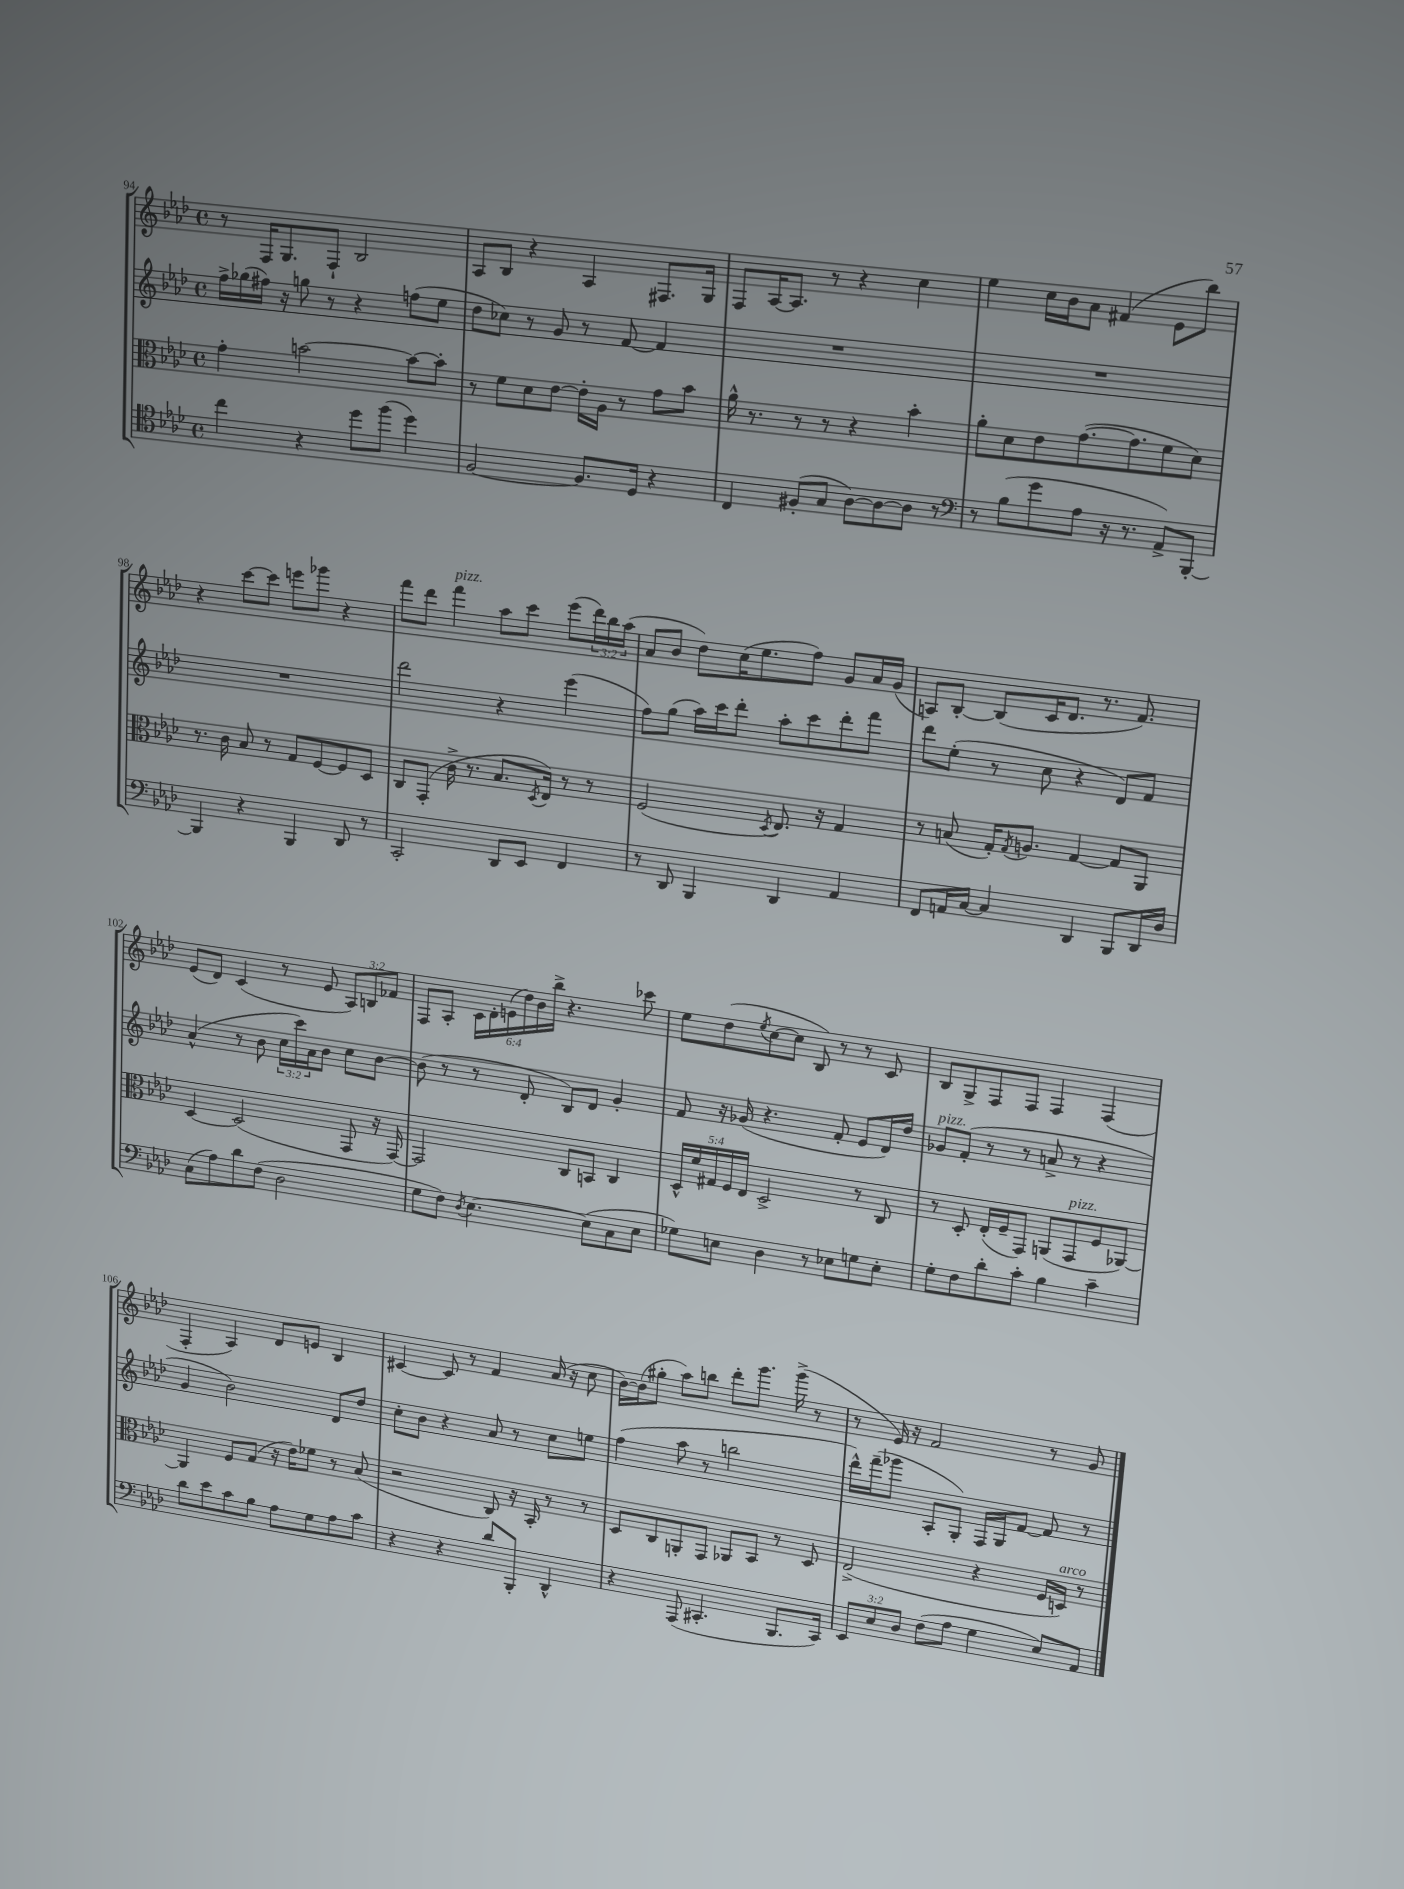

**kern	**kern	**kern	**kern
*part4	*part3	*part2	*part1
*staff4	*staff3	*staff2	*staff1
*clefC4	*clefC3	*clefG2	*clefG2
*k[b-e-a-d-]	*k[b-e-a-d-]	*k[b-e-a-d-]	*k[b-e-a-d-]
*M4/4	*M4/4	*M4/4	*M4/4
*met(c)	*met(c)	*met(c)	*met(c)
=94	=94	=94	=94
4cc\	4g'\	16ff^\LL	8r
.	.	(16gg-X\	.
.	.	16ff#X\JJ)	16F/KL
.	.	16r	8.G/
4r	[2bn\	8ggn\	.
.	.	8r	8F`/J
8dd-\L	.	4r	2B-/
(8ff\J	.	.	.
4dd-\)	8b\L_	(8ffn\L	.
.	8b'\J]	8ee-\J	.
=95	=95	=95	=95
[2F/	8r	8dd-\L	8A-/L
.	8f\L	8cc-X\J)	8B-/J
.	8d-\	8r	4r
.	[8e-\J	8g/	.
8.F/L]	16e-'\LL]	8r	4A-/
.	16A-\JJ	.	.
.	8r	[8f/	.
16D-/Jk	.	.	.
4r	8g\L	4f/]	8.F#X/L
.	8b-\J	.	.
.	.	.	16G/Jk
=96	=96	=96	=96
4C/	16a-^^\	1r	8F/L
.	8.r	.	.
.	.	.	[16A-/K
.	.	.	8.A-/J]
(8F#X'/L	8r	.	.
8G/J	8r	.	8r
[8A-\L)	4r	.	4r
8A-\_	.	.	.
8A-\J]	4b-'\	.	4cc\
8r	.	.	.
=97	=97	=97	=97
*clefF4	*	*	*
8r	8a-'\L	1r	4ee-\
(8B-\L	8d-\	.	.
8g\	8e-\	.	16cc\LL
.	.	.	16b-\J
8A-\J	([8.g\	.	8a-\J
16r	.	.	(4f#X/
8.r	8.g\]	.	.
8AA-^/L)	8f\	.	8e-\L
[8BBB-'/J	8d-\J)	.	8bb-\J)
!!LO:LB:g=z
=98	=98	=98	=98
4BBB-/]	8.r	1r	4r
.	16c\	.	.
4r	8B-/	.	[8ccc\L
.	8r	.	8ccc\J]
4BBB-/	8G/L	.	8eeen\L
.	[8F/	.	8ggg-X\J
8DD-/	8F/]	.	4r
8r	8D-/J	.	.
=99	=99	=99	=99
2CC'/	8C/L	2ddd-\	8fff\L
.	(8GG'/J	.	8ddd-\J
!	!	!	!LO:TX:a:i:t=pizz.
.	16c^\	.	4fff\
.	8.r	.	.
8DD-/L	8.B-/L	4r	8aa-\L
8EE-/J	.	.	8ccc\J
.	8qD-/	.	.
.	16E-/Jk)	.	.
4FF/	8r	(4eee-\	(8eee-\L
.	8r	.	24ddd-\L)
.	.	.	24bb-\
.	.	.	(24aa-\JJ
=100	=100	=100	=100
8r	(2F/	8ff\L)	8a-/L
8DD-/	.	(8gg\J	8b-/J
4BBB-/	.	16aa-\LL)	8dd-\L)
.	.	16ccc\J	.
.	.	8ddd-'\J	(16cc\K
.	.	.	8.ee-\
.	8qD-/	.	.
4DD-/	8.E-/)	8aa-'\L	.
.	.	8ccc\	8ff\J)
.	16r	.	.
4AA-/	4G/	8ddd-'\	8g/L
.	.	8fff\J	16a-/L
.	.	.	(16g/JJ
=101	=101	=101	=101
8FF/L	8r	8ddd-\L	8An/L)
16AAn/L	(8Bn/	(8ee-'\J	[8B-'/J
[16C/JJ	.	.	.
4C/]	16G'/KL)	8r	(8B-/L]
.	8qG/	.	.
.	8.An/J	.	.
.	.	8cc\	16c/K
.	.	.	8.d-/J
4DD-/	[4G/	4r	.
.	.	.	8.r
8BBB-/L	8G/L]	8d-/L)	.
.	.	.	8.f/)
16DD-/L	8AA-/J	8f/J	.
16D-/JJ	.	.	.
!!LO:LB:g=z
=102	=102	=102	=102
(8C\L	[4D-/	(4a-^^/	(8e-/L
8A-\)	.	.	8d-/J)
8d-\	(2D-/]	8r	(4c/
(8F\J	.	8b-\	.
2D-\	.	24cc\LL	8r
.	.	24ccc\)	.
.	.	24a-\J	.
.	.	8b-\J	8e-/
.	8GG/	8cc\L	12A-/L)
.	.	.	12Bn/
.	16r	[8b-\J	.
.	.	.	12f-X/J
.	[16GG/)	.	.
=103	=103	=103	=103
8G\L	2GG/]	(8b-\]	8F/L
8F\J)	.	8r	8A-'/J
8qD-/	.	.	.
[4.E-\	.	8r	24c\LL
.	.	.	24d-'\
.	.	.	(24en\
.	.	8d-'/	24dd-\)
.	.	.	24b-\
.	.	.	24bb-^\JJ
.	8C/L	8B-/L)	4.r
(8E-\L]	8BBn/J	8d-/J	.
8C\	4C/	4g'/	.
8E-\J	.	.	8ccc-X\
=104	=104	=104	=104
8G-X\L)	20D-^^/LL	8f/	8ee-\L
.	20f/	.	.
.	20G#X/	.	.
8En\J	.	16r	(8dd-\
.	20F/	.	.
.	.	(16g-X/	.
.	20E-/JJ	.	.
.	.	.	8qee-/
4D-\	2D-^/	4.r	[8cc\
.	.	.	8cc\J]
8r	.	.	8B-/)
8E-X\L	.	8f'/	8r
8Gn\	8r	8e-/L	8r
8E-'\J	8C/	16d-/L)	8c/
.	.	16dd-/JJ	.
=105	=105	=105	=105
!	!	!LO:TX:a:i:t=pizz.	!
8G'\L	8r	8g-X/L	8B-/L
8F\	8D-'/	(8f'/J	8G^/
8d-'\	(16E-'/LL	8r	8F/
.	16F~/J	.	.
8c'\J	8GG/J)	8r	8F/J
4B-\	(8AAn/L	8an^/	4F/
!	!LO:TX:a:i:t=pizz.	!	!
.	8GG/	8r	.
4c~\	8F/	4r	(4F/
.	[8AA-X/J)	.	.
!!LO:LB:g=z
=106	=106	=106	=106
8d-\L	4AA-/]	4g/	4F'/
8e-\	.	.	.
8c\	8F/L	2b-\)	4A-/)
8B-\J	(8G/J	.	.
8A-\L	16r	.	8d-/L
.	16e-\KL)	.	.
8G\	8f-X\J	.	8en/J
8A-\	8r	8d-/L	4B-/
8c\J	(8B-/	8dd-/J	.
=107	=107	=107	=107
4r	2r	8cc'\L	[4c#X/
.	.	8b-\J	.
4r	.	4r	8c#/]
.	.	.	8r
8d-/L	8C/)	8a-/	4f/
8BBB-'/J	16r	8r	.
.	16BB-'/	.	.
4DD-^^/	8r	8cc\L	(16a-/
.	.	.	16r
.	8r	8een\J	8cc\
=108	=108	=108	=108
4r	8D-/L	(4ff\	[16b-\LL)
.	.	.	(16b-\J]
.	8C/	.	8gg#X'\J
(8AAA-/	8AAn'/	8aa-\	8aa-\L)
4.CC#X'/	8GG/J	8r	8bbn\J
.	8AA-X/L	2bbn\	8ddd-'\L
.	8BB-/J	.	8.ggg\J
8.BBB-/L	8r	.	.
.	.	.	(16ggg^\
.	8D-/	.	8r
16CC#/Jk)	.	.	.
=109	=109	=109	=109
12EE-/L	(2E-^/	16ddd-^^\LL)	8r
.	.	(16fff~\J	.
12E-/	.	.	.
.	.	8ggg-X\J	16e-/)
12D-/J	.	.	.
.	.	.	16r
(8F\L	.	8A-'/L	2f/
8A-\J	.	8G'/J)	.
4G\	4r	16F/LL	.
.	.	16G/J	.
.	.	[8f/J	.
8E-/L)	16F/LL	8f/]	8r
!	!LO:TX:a:i:t=arco	!	!
.	16Dn/JJ)	.	.
8AA-/J	8r	8r	8g/
==	==	==	==
*-	*-	*-	*-
